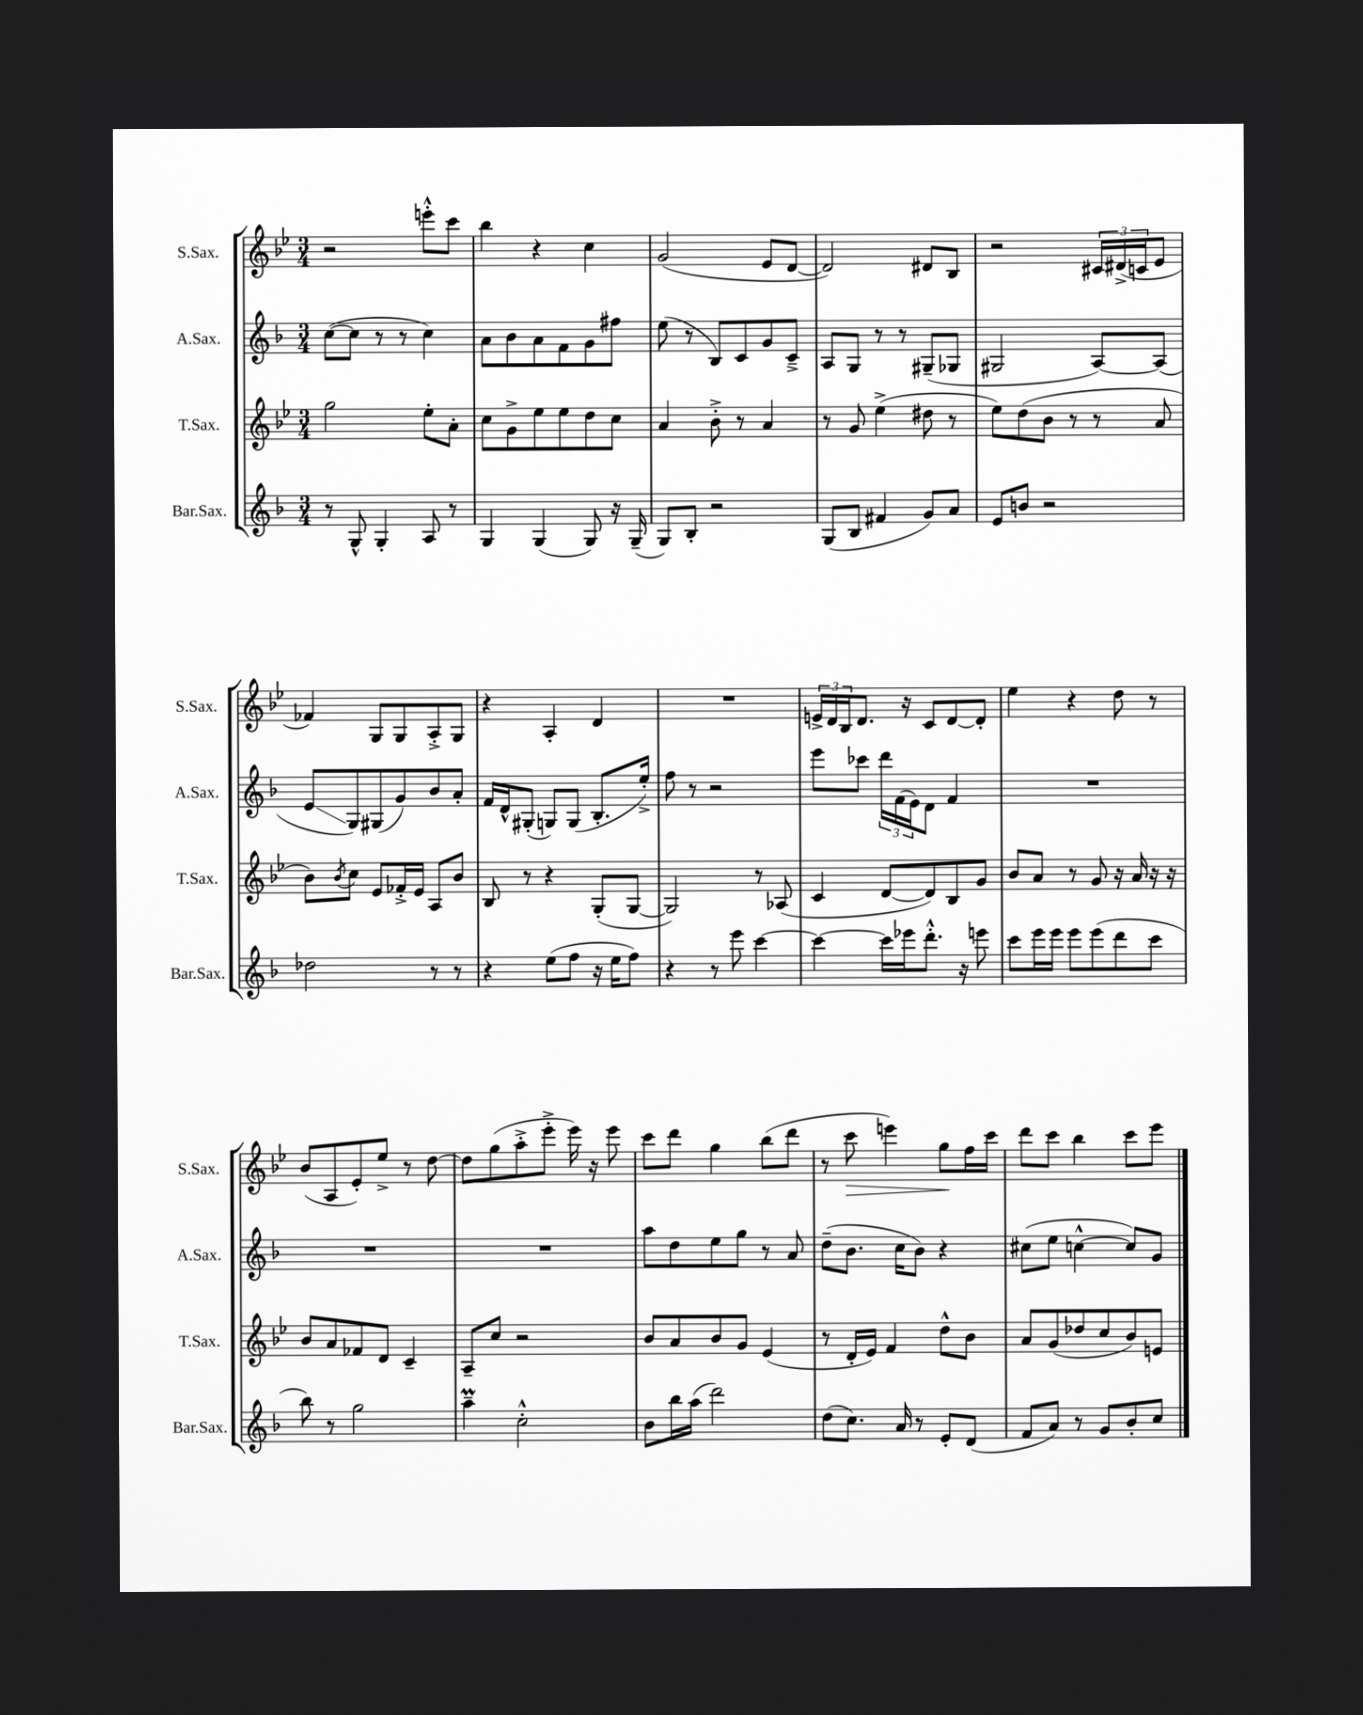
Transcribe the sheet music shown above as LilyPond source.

<<
\new StaffGroup <<
\new Staff = "s0" \with { instrumentName = "S.Sax." shortInstrumentName = "S.Sax." } {
    \clef treble \key bes \major \numericTimeSignature \time 3/4
    r2 e'''8-.-^ c'''8 |
    bes''4 r4 c''4 |
    g'2( ees'8 d'8~ |
    d'2) dis'8 bes8 |
    r2 \tuplet 3/2 { cis'16 dis'16->( c'16 } ees'8 |
    fes'4) g8 g8 a8-.-> g8 |
    r4 a4-. d'4 |
    R2. |
    \tuplet 3/2 { e'16-> d'16 bes16 } d'8. r16 c'8 d'8~ d'8-. |
    ees''4 r4 d''8 r8 |
    bes'8( a8 ees'8-.) ees''8-> r8 d''8~ |
    d''8 g''8( a''8-.-> ees'''8-.-> ees'''16) r16 ees'''8 |
    c'''8 d'''8 g''4 bes''8( d'''8 |
    r8 c'''8\> e'''4) g''8\! f''16 c'''16 |
    d'''8 c'''8 bes''4 c'''8 ees'''8 \bar "|." |
}
\new Staff = "s1" \with { instrumentName = "A.Sax." shortInstrumentName = "A.Sax." } {
    \clef treble \key f \major \numericTimeSignature \time 3/4
    c''8~( c''8 r8 r8 c''4) |
    a'8 bes'8 a'8 f'8 g'8 fis''8 |
    e''8( r8 bes8) c'8 g'8 c'8---> |
    a8 g8 r8 r8 gis8--( ges8 |
    gis2 a8~) a8( |
    e'8\glissando g8) gis8( g'8) bes'8 a'8-. |
    f'16 d'16-^ gis8-.( g8) g8( bes8.-. e''16-.->) |
    f''8 r8 r2 |
    e'''8 ces'''8 \tuplet 3/2 { d'''16 f'16( e'16) } d'8 f'4 |
    R2. |
    R2. |
    R2. |
    a''8 d''8 e''8 g''8 r8 a'8 |
    d''8--( bes'8. c''16 bes'8) r4 |
    cis''8( e''8 c''4~-^ c''8) g'8 \bar "|." |
}
\new Staff = "s2" \with { instrumentName = "T.Sax." shortInstrumentName = "T.Sax." } {
    \clef treble \key bes \major \numericTimeSignature \time 3/4
    g''2 ees''8-. a'8-. |
    c''8 g'8-> ees''8 ees''8 d''8 c''8 |
    a'4 bes'8-.-> r8 a'4 |
    r8 g'8 ees''4->( dis''8 r8 |
    ees''8) d''8( bes'8 r8 r8 a'8 |
    bes'8) \acciaccatura { bes'8 } c''8 ees'8 fes'16-.-> ees'16 a8 bes'8 |
    bes8 r8 r4 g8-.( g8~ |
    g2) r8 aes8( |
    c'4 d'8~ d'8) bes8 g'8 |
    bes'8 a'8 r8 g'8 r16 a'16 r16 r16 |
    bes'8 a'8 fes'8 d'8 c'4-- |
    a8-- c''8 r2 |
    bes'8 a'8 bes'8 g'8 ees'4( |
    r8 d'16-. ees'16) f'4 d''8-^ bes'8 |
    a'8 g'8( des''8 c''8 bes'8) e'8 \bar "|." |
}
\new Staff = "s3" \with { instrumentName = "Bar.Sax." shortInstrumentName = "Bar.Sax." } {
    \clef treble \key f \major \numericTimeSignature \time 3/4
    r8 g8-^ g4-. a8 r8 |
    g4 g4( g8) r16 g16--( |
    g8) bes8-. r2 |
    g8( bes8 fis'4 g'8) a'8 |
    e'8 b'8 r2 |
    des''2 r8 r8 |
    r4 e''8( f''8 r16 e''16 f''8) |
    r4 r8 e'''8 c'''4~ |
    c'''4~ c'''16 ees'''16 d'''8.-.-^ r16 e'''8 |
    c'''8 e'''16 e'''16 e'''8 e'''8( d'''8 c'''8 |
    bes''8) r8 g''2 |
    a''4--\prall c''2-.-^ |
    bes'8 bes''16 a''16( d'''2) |
    d''8( c''8.) a'16 r8 e'8-. d'8( |
    f'8 a'8) r8 g'8 bes'8-. c''8 \bar "|." |
}
>>
>>
\layout { \context { \Score \remove "Bar_number_engraver" } }
